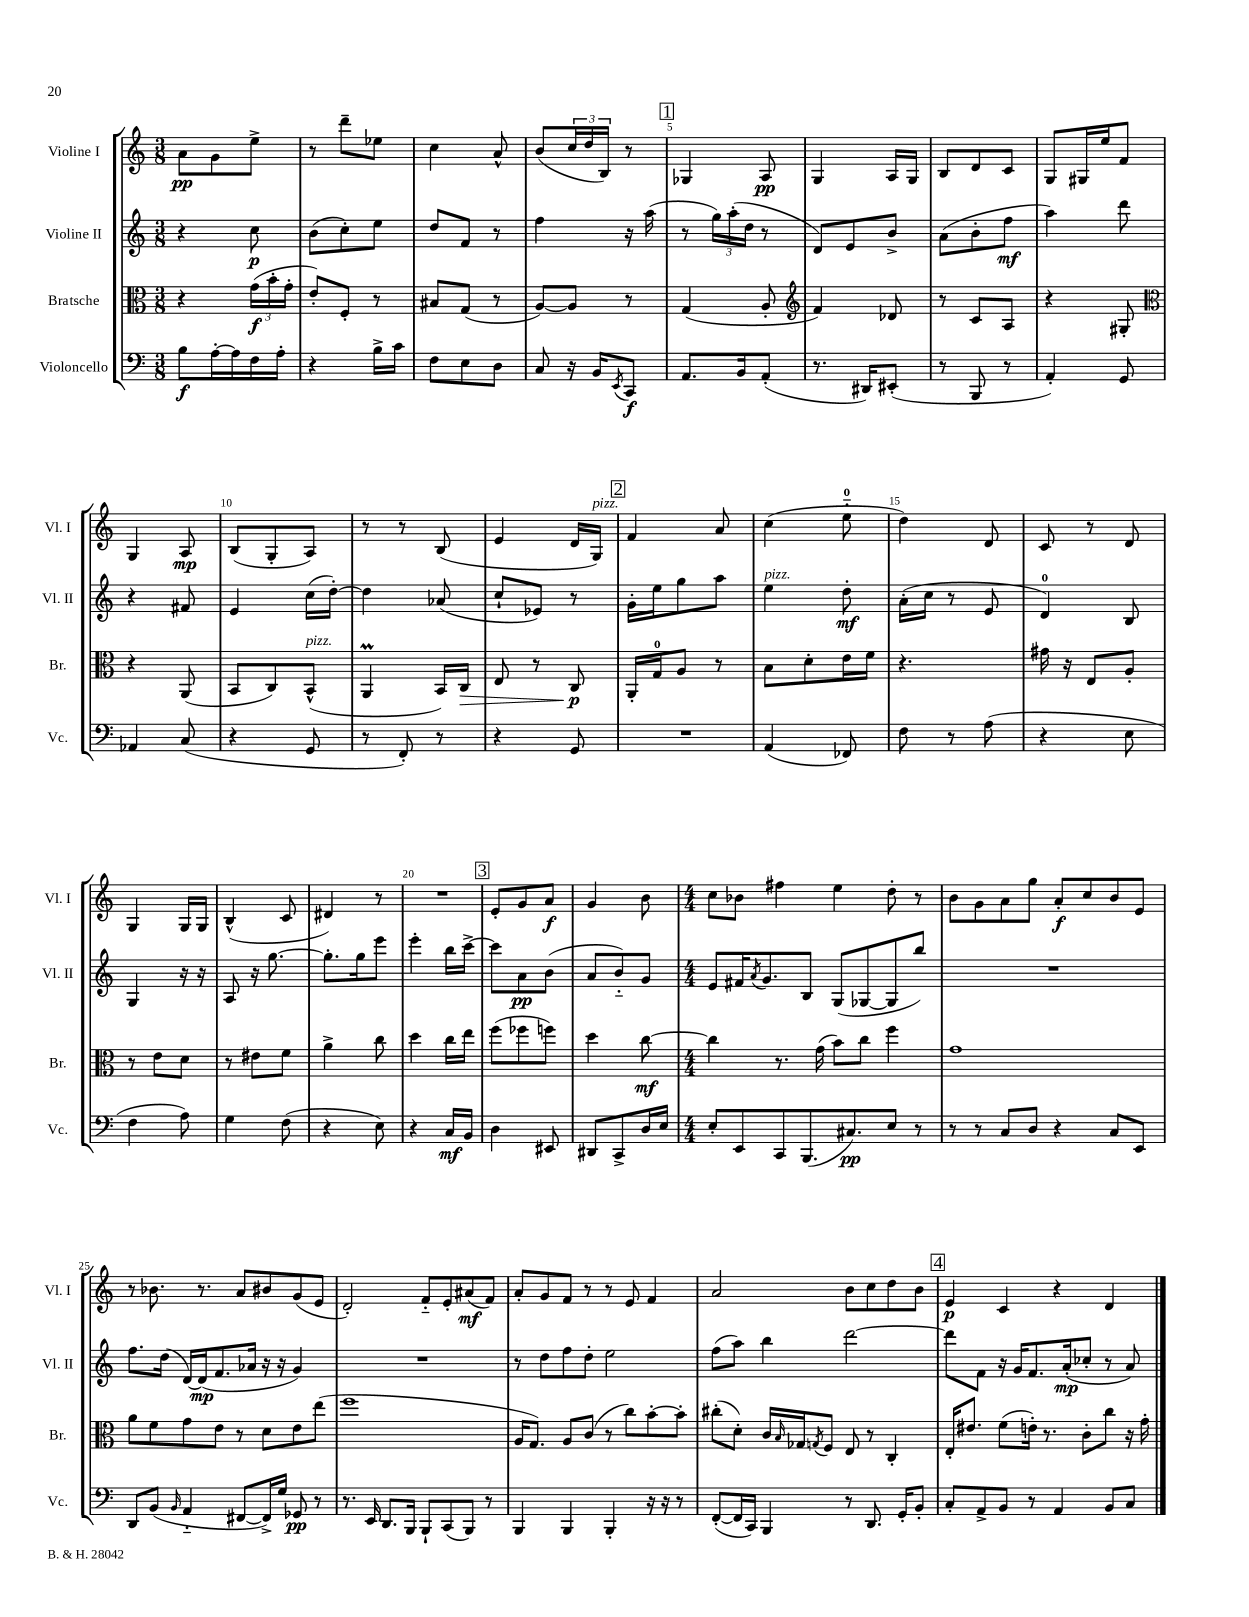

**kern	**kern	**kern	**kern
*staff4	*staff3	*staff2	*staff1
*clefF4	*clefC3	*clefG2	*clefG2
*k[]	*k[]	*k[]	*k[]
*M3/8	*M3/8	*M3/8	*M3/8
8B	4r	4r	8a
[16A'	.	.	8g
16A]	.	.	.
16F	(24g	8cc	8ee^
.	24b'	.	.
16A'	.	.	.
.	24g'	.	.
=	=	=	=
4r	8e')	(8b	8r
.	8F'	8cc')	8ddd~
16B^	8r	8ee	8ee-
16c	.	.	.
=	=	=	=
8F	8B#	8dd	4cc
8E	(8G	8f	.
8D	8r	8r	8a^^
=	=	=	=
8C	[8A)	4ff	(8b
16r	8A]	.	24cc
.	.	.	24dd
16BB	.	.	.
.	.	.	24B)
8qEE	.	.	.
8CC	8r	16r	8r
.	.	(16aa	.
=	=	=	=
8.AA	(4G	8r	4G-
.	.	24gg)	.
.	.	(24aa'	.
16BB	.	.	.
.	.	24dd	.
(8AA'	8A'	8r	8A
=	=	=	=
*	*clefG2	*	*
8.r	4f)	8d)	4G
.	.	8e	.
16DD#)	.	.	.
(8EE#'	8d-	8b^	16A
.	.	.	16G
=	=	=	=
8r	8r	(8a	8B
8BBB	8c	8b'	8d
8r	8A	8ff	8c
=	=	=	=
4AA')	4r	4aa)	8G
.	.	.	16G#
.	.	.	16ee
8GG	8G#'	8ddd	8f
=	=	=	=
*	*clefC3	*	*
4AA-	4r	4r	4G
(8C	(8AA	8f#	8A
=	=	=	=
4r	8BB	4e	(8B
.	8C)	.	8G'
8GG	(8BB^^	(16cc	8A)
.	.	[16dd')	.
=	=	=	=
8r	4AA	4dd]	8r
8FF')	.	.	8r
8r	16BB)	(8a-	(8B
.	16C	.	.
=	=	=	=
4r	8E	8cc`	4e
.	8r	8e-)	.
8GG	8C	8r	16d
.	.	.	16G)
=	=	=	=
4.r	16AA'	16g'	4f
.	16G	16ee	.
.	8A	8gg	.
.	8r	8aa	8a
=	=	=	=
(4AA	8B	4ee	(4cc
.	8d'	.	.
8FF-)	16e	8dd'	8ee'~
.	16f	.	.
=	=	=	=
8F	4.r	(16a'	4dd)
.	.	16cc	.
8r	.	8r	.
(8A	.	8e	8d
=	=	=	=
4r	16g#	4d)	8c
.	16r	.	.
.	8E	.	8r
8E	8A'	8B	8d
=	=	=	=
4F	8r	4G	4G
.	8e	.	.
8A)	8d	16r	16G
.	.	16r	16G
=	=	=	=
4G	8r	8A	(4B^^
.	8e#	16r	.
.	.	[8.gg	.
(8F	8f	.	8c
=	=	=	=
4r	4a^	8.gg']	4d#)
.	.	16gg	.
8E)	8cc	8eee	8r
=	=	=	=
4r	4dd	4eee'	4.r
16C	16cc	16bb	.
16BB	16ee	[16ccc^	.
=	=	=	=
4D	(8ff	8ccc]	8e'
.	8ff-	8a	8g
8EE#	8ff)	(8b	8a
=	=	=	=
8DD#	4dd	8a	4g
8CC^	.	8b'~)	.
16D	[8cc	8g	8b
16E	.	.	.
=	=	=	=
*M4/4	*M4/4	*M4/4	*M4/4
8E'	4cc]	8e	8cc
8EE	.	16f#	8b-
.	.	8qa	.
.	.	8.g	.
8CC	8.r	.	4ff#
(8.BBB	.	8B	.
.	(16g	.	.
.	8b)	(8G	4ee
8.C#)	.	.	.
.	8cc	[8G-	.
8E	4ff	8G-]	8dd'
8r	.	8bb)	8r
=	=	=	=
8r	1g	1r	8b
8r	.	.	8g
8C	.	.	8a
8D	.	.	8gg
4r	.	.	8a'
.	.	.	8cc
8C	.	.	8b
8EE	.	.	8e
=	=	=	=
8DD	8a	8.ff	8r
(8BB	8f	.	8.b-
.	.	(16dd	.
16qqBB	.	.	.
4AA'~	8g	[16d)	.
.	.	(16d]	8.r
.	8e	8.f	.
[8FF#	8r	.	8a
.	.	16a-	.
16FF#^])	8d	16r	8b#
16G	.	16r	.
8GG-	8e	4g)	(8g
8r	(8ee	.	8e
=	=	=	=
8.r	1ff	1r	2d')
16EE	.	.	.
8.DD	.	.	.
16BBB	.	.	.
8BBB`	.	.	8f'~
(8CC	.	.	8e'
8BBB)	.	.	(8a#
8r	.	.	8f)
=	=	=	=
4BBB	16A	8r	8a'
.	8.G)	.	.
.	.	8dd	8g
4BBB	8A	8ff	8f
.	(8c	8dd'	8r
4BBB'	8r	2ee	8r
.	8cc)	.	8e
16r	[8b'	.	4f
16r	.	.	.
8r	8b']	.	.
=	=	=	=
([8FF'	(8cc#'	(8ff	2a
16FF]	8d')	8aa)	.
16CC)	.	.	.
4BBB	16c	4bb	.
.	16qqB	.	.
.	16G-	.	.
.	8qG	.	.
.	8F	.	.
8r	8E	[2ddd	8b
8.DD	8r	.	8cc
.	4C'	.	8dd
16GG'	.	.	.
8BB'	.	.	8b
=	=	=	=
8C'	16E'	8ddd]	4e
.	8.e#	.	.
8AA^	.	8f	.
8BB	(8f	16r	4c
.	.	16g	.
8r	16e')	8.f	.
.	8.r	.	.
4AA	.	.	4r
.	.	(16a'	.
.	8c'	8cc-'	.
8BB	8cc	8r	4d
8C	16r	8a)	.
.	16g'	.	.
==	==	==	==
*-	*-	*-	*-
